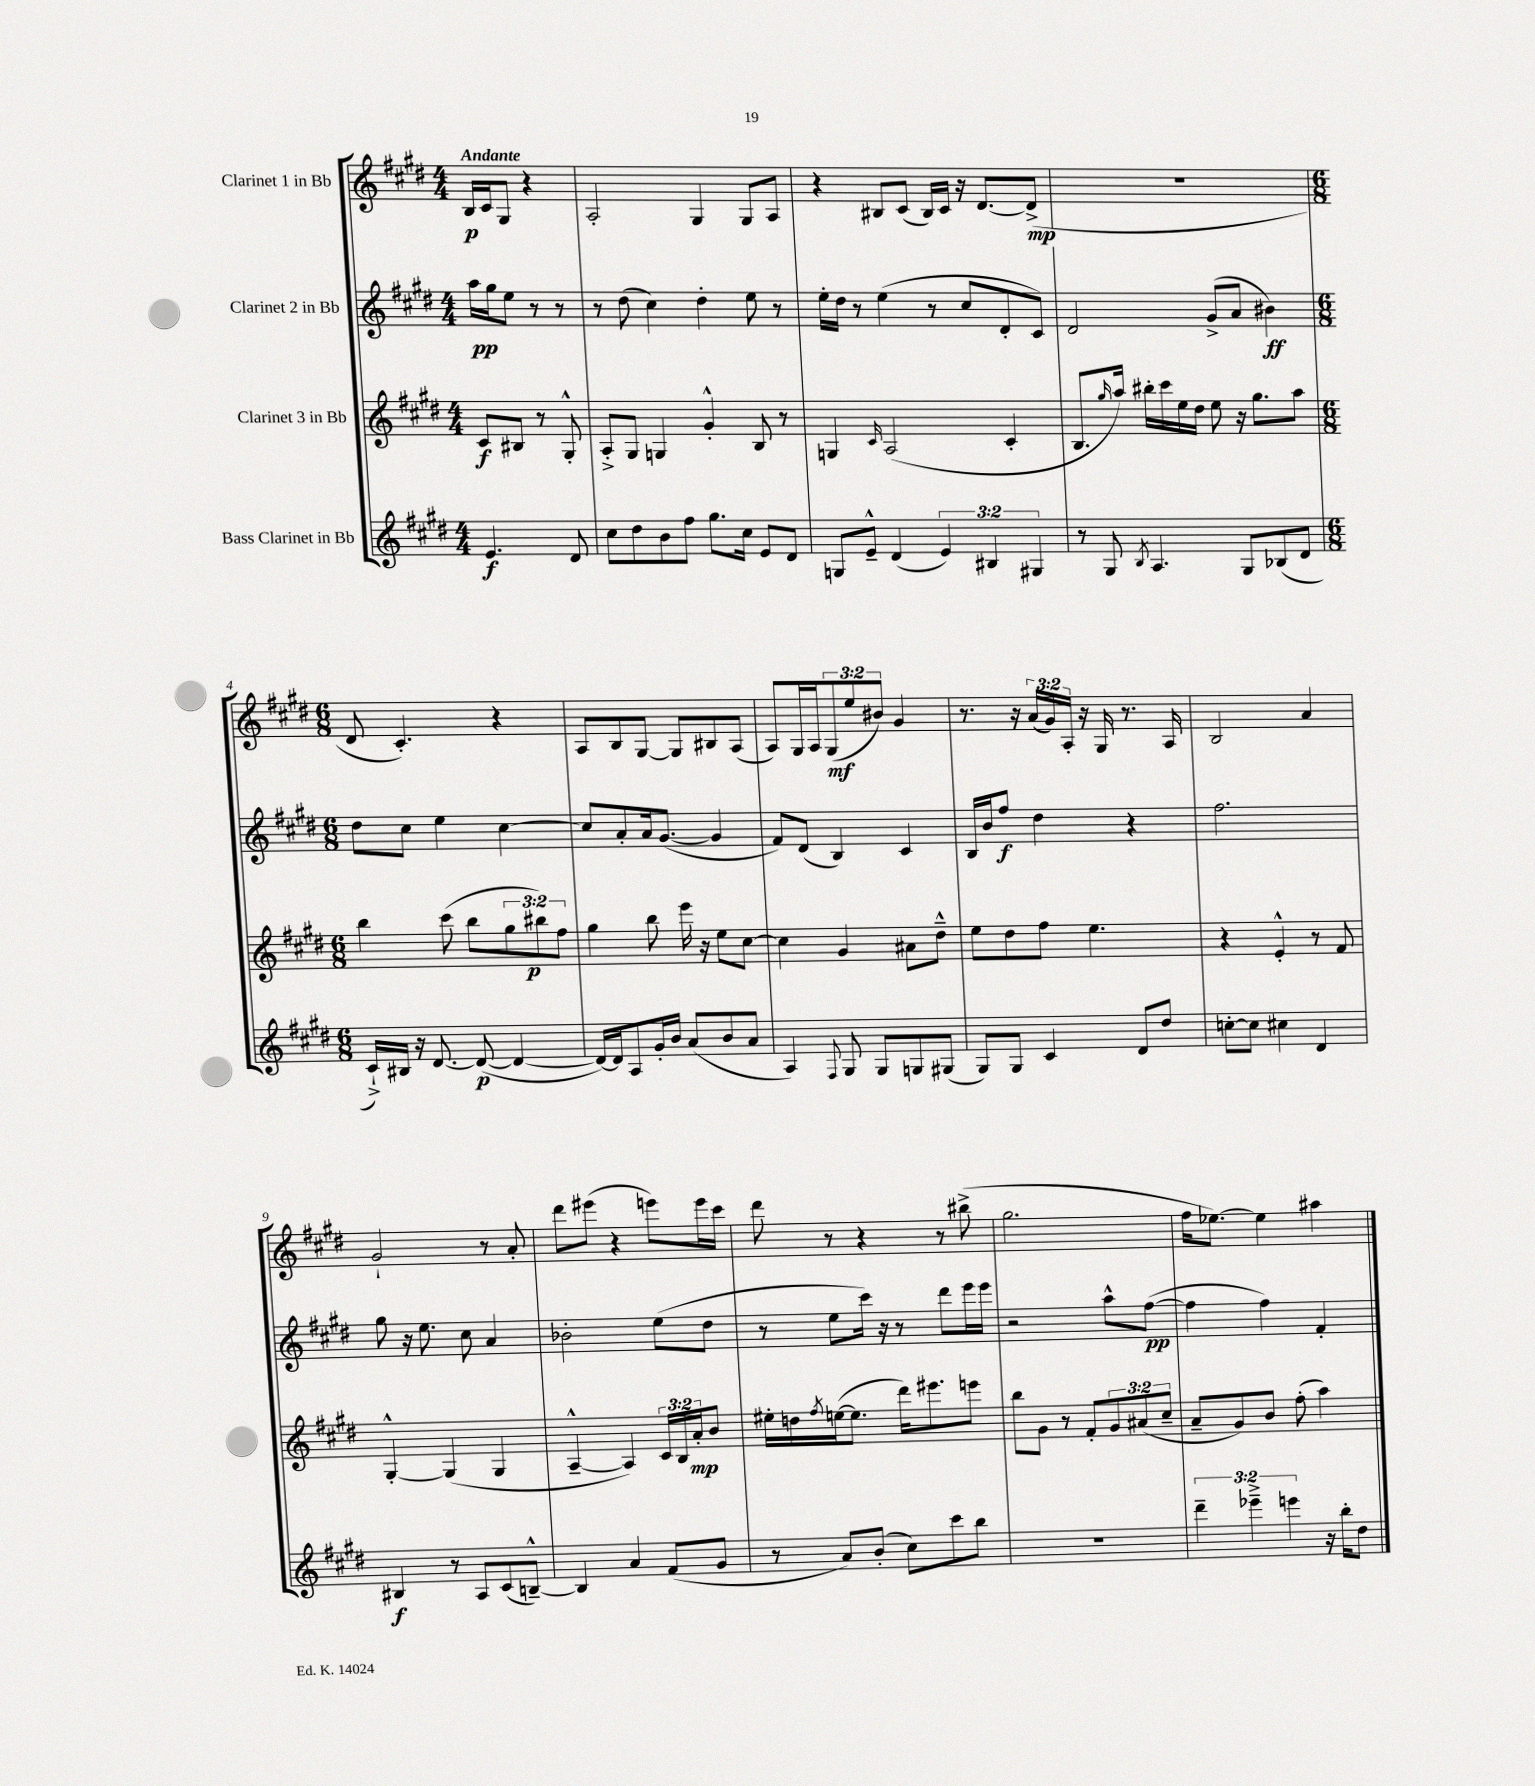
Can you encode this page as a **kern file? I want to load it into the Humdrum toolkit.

**kern	**kern	**kern	**kern
*staff4	*staff3	*staff2	*staff1
*clefG2	*clefG2	*clefG2	*clefG2
*k[f#c#g#d#]	*k[f#c#g#d#]	*k[f#c#g#d#]	*k[f#c#g#d#]
*M4/4	*M4/4	*M4/4	*M4/4
4.e	8c#	16aa	16B
.	.	16gg#	16c#
.	8B#	8ee	8G#
.	8r	8r	4r
8d#	8G#'^^	8r	.
=	=	=	=
8cc#	8A'^	8r	2A'
8dd#	8G#	(8dd#	.
8b	4G	4cc#)	.
8ff#	.	.	.
8.gg#	4g#'^^	4dd#'	4G#
16cc#	.	.	.
8e	8B	8ee	8G#
8d#	8r	8r	8A
=	=	=	=
8G	4G	16ee'	4r
.	.	16dd#	.
8e~^^	.	8r	.
.	16qqc#	.	.
(4d#	(2A	(4ee	8B#
.	.	.	(8c#
6e)	.	8r	16B#)
.	.	.	16c#
.	.	8cc#	16r
6B#	.	.	.
.	.	.	[8.d#
.	4c#'	8d#'	.
6G#	.	.	.
.	.	8c#)	(8d#^]
=	=	=	=
8r	8.B	2d#	1r
8G#	.	.	.
.	16qqgg#	.	.
.	16aa)	.	.
8qB	.	.	.
4.A	16bb#'	.	.
.	16ccc#	.	.
.	16ee	.	.
.	16dd#	.	.
.	8ee	(8g#^	.
8G#	16r	8a	.
.	8.gg#	.	.
(8B-	.	4b#)	.
8d#	8aa	.	.
=	=	=	=
*M6/8	*M6/8	*M6/8	*M6/8
16c#`^)	4bb	8dd#	8d#
16B#	.	.	.
16r	.	8cc#	4.c#')
[8.d#	.	.	.
.	(8ccc#	4ee	.
(8d#_	8bb	.	.
4d#_	12gg#	[4cc#	4r
.	12bb#)	.	.
.	12ff#	.	.
=	=	=	=
16d#_)	4gg#	8cc#]	8A
16d#]	.	.	.
8A	.	8a'	8B
16g#'	8bb	16a	[8G#
16b	.	([8.g#	.
(8a	16eee	.	8G#]
.	16r	.	.
8b	8ee	4g#]	8B#
8a	[8cc#	.	(8A
=	=	=	=
4A)	4cc#]	8f#)	8A)
.	.	(8d#	16G#
.	.	.	16A
8qqF#	.	.	.
8G#	4g#	4B)	(12G#
.	.	.	12ee
8G#	.	.	.
.	.	.	12b#)
8G	8a#	4c#	4g#
(8G#	8dd#~^^	.	.
=	=	=	=
8G#)	8ee	16B	8.r
.	.	16b	.
8G#	8dd#	8ff#	.
.	.	.	16r
4c#	8ff#	4dd#	(24a
.	.	.	24g#)
.	.	.	24A'
.	4.ee	.	16r
.	.	.	16G#
8d#	.	4r	8.r
8dd#	.	.	.
.	.	.	16A
=	=	=	=
[8cc'	4r	2.ff#	2B
8cc]	.	.	.
4cc#	4e'^^	.	.
4d#	8r	.	4a
.	8f#	.	.
=	=	=	=
4B#	[4G#'^^	8gg#	2g#`
.	.	16r	.
.	.	8.ee	.
8r	(4G#]	.	.
8A	.	8cc#	.
(8c#	4G#	4a	8r
[8B~^^)	.	.	8a'
=	=	=	=
4B]	[4A~^^	2b-'	8ddd#
.	.	.	(8eee#
4a	4A])	.	4r
(8f#	24c#	(8ee	8eee)
.	24B	.	.
.	24a'	.	.
8g#	8b	8dd#	16eee
.	.	.	16ccc#
=	=	=	=
8r	16ee#'	8r	8ddd#
.	16dd	.	.
.	8qff#	.	.
8a)	([16ee	8ee	8r
.	8.ee]	.	.
(8b'	.	16ccc#)	4r
.	.	16r	.
8cc#)	16ddd#)	8r	.
.	8.eee#	.	.
8ccc#	.	8ddd#	8r
8bb	8eee	16eee	(8bb#^
.	.	16eee	.
=	=	=	=
2.r	8bb	2r	2.gg#
.	8g#	.	.
.	8r	.	.
.	8f#'	.	.
.	12g#	8aa^^	.
.	(12a#	.	.
.	.	([8ff#	.
.	12cc#~	.	.
=	=	=	=
6ddd#~	8a~	4ff#]	16ff#
.	.	.	[8.ee-)
.	8g#)	.	.
6eee-~^	.	.	.
.	8b	4ff#)	4ee-]
6eee	.	.	.
.	(8ff#'	.	.
16r	4aa)	4f#'	4aa#
16bb'	.	.	.
8dd#	.	.	.
==	==	==	==
*-	*-	*-	*-
